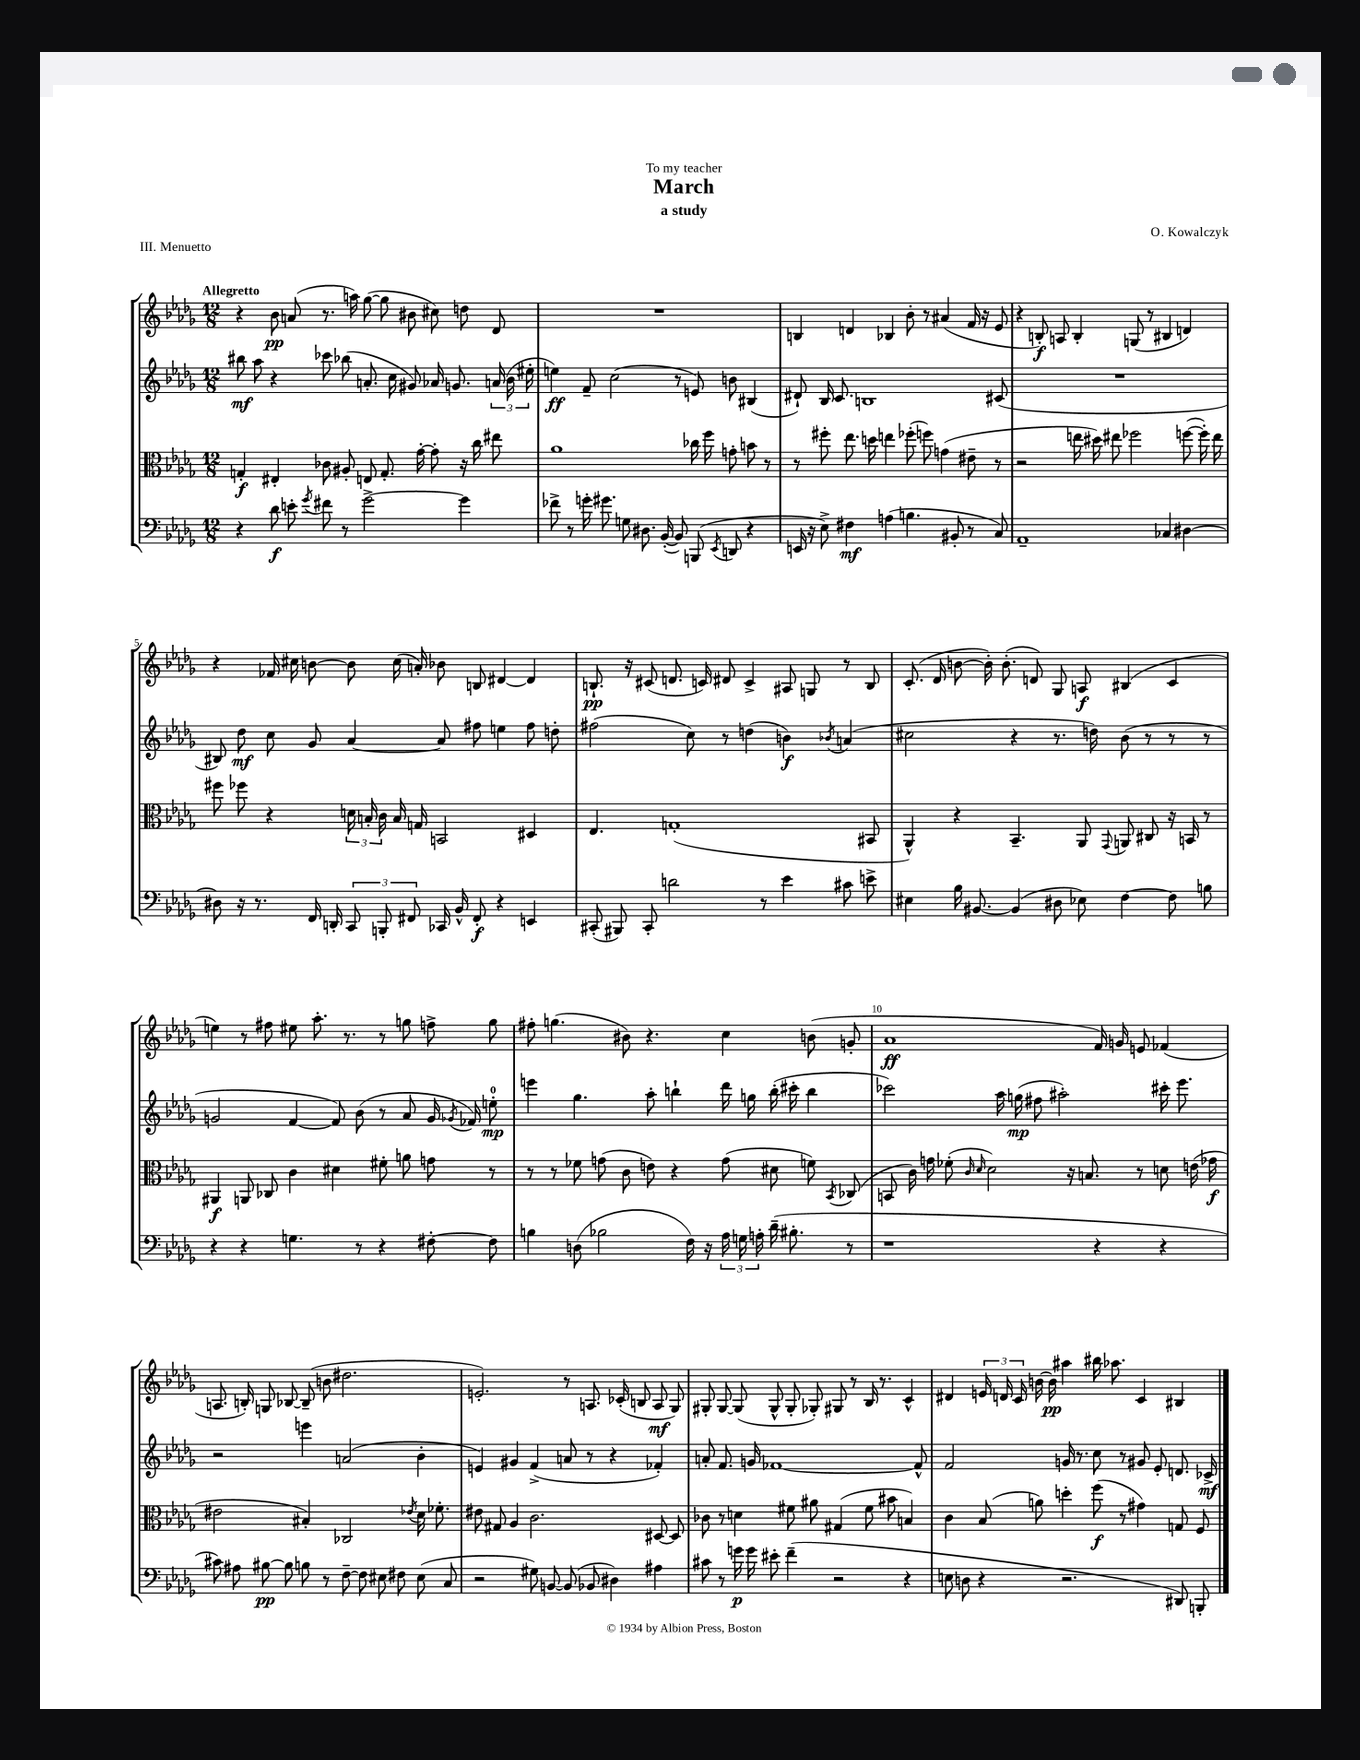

**kern	**kern	**kern	**kern
*staff4	*staff3	*staff2	*staff1
*clefF4	*clefC3	*clefG2	*clefG2
*k[b-e-a-d-g-]	*k[b-e-a-d-g-]	*k[b-e-a-d-g-]	*k[b-e-a-d-g-]
*M12/8	*M12/8	*M12/8	*M12/8
4r	4G'/	8bb#\	4r
.	.	8aa-\	.
8d-\	4E#'/	4r	8b-\
8e'\	.	.	(8a/
8qg-/	.	.	.
8f#\	8c-\	8ccc-\	8.r
8r	8A#'/	(8bb-\	.
.	.	.	16aa\)
[2g-^\	8E/	8.a'/	([8gg-\
.	8.G'/	.	8gg-\]
.	.	16cc\	.
.	.	8g#/)	8b#\
.	[16g-'\	.	.
.	8g-'\]	16a-/	8cc#\)
.	.	8.g/	.
4g-\]	16r	.	8dd\
.	16cc\	.	.
.	8ee#\	(24a/	8d-/
.	.	24b-\	.
.	.	24ee#'\	.
=	=	=	=
8f-^\	1a-	4ee\)	1.r
8r	.	.	.
16g'\	.	8f~/	.
8.g#\	.	.	.
.	.	(2cc\	.
8G\	.	.	.
8.D#\	.	.	.
([16BB-'/	.	.	.
8BB-/])	.	8r	.
(8BBB/	16cc-\	8e/)	.
.	16ff\	.	.
8qEE-/	.	.	.
8DD/	8g'\	8b\	.
4r	8b\	(4B#/	.
.	8r	.	.
=	=	=	=
16EE/	8r	8d#`/)	4B/
16r	.	.	.
8E-^\)	8ff#'\	16B-/	.
.	.	8.c/	.
4F#\	8.ee-\	.	4d/
.	.	1B	.
.	16dd\	.	.
(4A\	4ee\	.	4B-/
4.B\	(8ff-'\	.	8b-'\
.	8ff\)	.	8r
.	(4g\	.	(4a#/
8BB#'/	.	.	.
8r	8e#~\	.	16f/
.	.	.	16r
8C/)	8r	(8c#/	8e-/
=	=	=	=
1AA-~	2r	1.r	4r
.	.	.	8B'/)
.	.	.	8A/
.	16ee\	.	4B'/
.	16dd#\)	.	.
.	8ee#\	.	.
.	2ff-\	.	(8G/
.	.	.	8r
4C-/	.	.	4B#/
[4D#\	([8ff\	.	4d/)
.	16ff'\])	.	.
.	16ee#\	.	.
=	=	=	=
8D#\]	8ff#\	8B#/)	4r
16r	8ff-\	8dd-\	.
8.r	.	.	.
.	4r	8cc\	16f-/
.	.	.	16cc#\
16FF/	.	8g-/	[8b\
16DD'/	.	.	.
12CC/	24d\	[4a-/	8b\]
.	24B'/	.	.
12BBB'/	24c\	.	.
.	16B/	.	(16cc#\
12FF#/	.	.	.
.	16G/	.	16a'/)
16CC-/	2BB/	8a-/]	8b-\
16BB-^^/	.	.	.
8FF#'/	.	8ff#\	8B/
4r	.	4ee\	[4d#/
4EE/	4D#/	8ff#\	4d#/]
.	.	8dd'\	.
=	=	=	=
(8CC#'/	4.E-/	(2ff#\	8.B`/
8BBB#/)	.	.	.
.	.	.	16r
8CC#'/	.	.	(8c#/
2d\	(1G'	.	8.d/
.	.	8cc\)	.
.	.	.	16c/)
.	.	8r	8d#/
.	.	(4dd\	4c^/
8r	.	.	.
4e-\	.	4b\)	8A#/
.	.	.	8G/
.	.	8qb-/	.
8c#\	.	(4a/	8r
8e^\	8BB#/	.	8B/
=	=	=	=
4E#\	4AA-^^/)	2cc#\	(8.c'/
.	.	.	16d-/
16B-\	4r	.	[8b\
[8.BB#/	.	.	.
.	.	.	16b'\])
.	.	.	(8.b'\
(4BB#/]	4.BB-~/	4r	.
.	.	.	8d/)
8D#\	.	8.r	8G-/
8E-\)	8AA-/	.	8A/
.	.	16dd\)	.
.	8qqGG-/	.	.
[4F\	8AA/	(8b-\	(4B#/
.	8C#/	8r	.
8F\]	16r	8r	4c/
.	16BB/	.	.
8B\	8r	8r	.
=	=	=	=
4r	4AA#/	2g/	4ee\)
4r	8AA/	.	8r
.	8C-/	.	8ff#\
4.G\	4c\	[4f/	8ee#\
.	.	.	8.aa-'\
.	4d#\	8f/])	.
.	.	.	8.r
8r	.	(8b-\	.
4r	8f#'\	8r	8r
.	8a\	8a-/	8gg\
[8F#'\	8g\	16g/	8ff^\
.	.	8qg-/	.
.	.	16f-/)	.
8F#\]	8r	8ee'\	8gg\
=	=	=	=
4B\	8r	4eee\	8ff#'\
.	8r	.	(4.gg\
(8D\	8f-\	4.gg-\	.
2B-\	(8g\	.	.
.	8c\	.	8b#\)
.	8e\)	8aa-'\	4.r
.	4r	4bb`\	.
16F\)	.	.	.
16r	.	.	.
24A-\	(8g\	16ddd-\	4cc\
24G\	.	.	.
.	.	16gg\	.
24A'\	.	.	.
(16d-~\	8d#\	(16bb'\	.
8.B#'\	.	16ccc#'\	.
.	8f\)	4bb\	(8b\
.	8qBB-/	.	.
8r	(8C-/	.	8g'/
=	=	=	=
1r	8BB/	2ccc-\)	1a-
.	16c\)	.	.
.	16g\	.	.
.	(8f-'\	.	.
.	16qqc/	.	.
.	16qqd-/	.	.
.	2d-\)	.	.
.	.	16aa-\	.
.	.	(16gg\	.
.	.	8ff#\	.
.	.	2aa#'\)	.
.	16r	.	.
.	8.B/	.	.
4r	.	.	16f/)
.	.	.	16g/
.	8r	.	8e/
4r	8d\	16ccc#'\	(4f-/
.	.	8.eee-\	.
.	(16e\	.	.
.	16g-\	.	.
=	=	=	=
8c#\)	2e#\	2r	8.A/
8A#\	.	.	.
.	.	.	16B'/)
[8B#\	.	.	8G/
8B#\]	.	.	[8B-/
8B\	4B#'/)	4eee\	(8B-~/]
8r	.	.	8b\
[8F~\	2C-/	(2a/	2.dd#\
8F\]	.	.	.
8E#\	.	.	.
8F#\	.	.	.
.	8qe-/	.	.
(8E#\	16d-\	4b-'\	.
.	8.f-'\	.	.
8C/	.	.	.
=	=	=	=
2r	8e#\	4e/)	2.e'/)
.	8G#/	.	.
.	4A-/	4g#/	.
8G#\)	2.c\	(4f^/	.
[8BB/	.	.	.
(8BB/]	.	8a/	8r
8BB-/	.	8r	8.A/
4D#\)	.	4r	.
.	.	.	(16c-'/
.	.	.	8B/
4A#\	[8D#/	4f-'/)	8A/
.	8D#/]	.	8G-/)
=	=	=	=
8c#\	8c-\	8a'/	8G#'/
8r	8r	8.f/	[8G#/
16g\	4d\	.	(8G#/]
16g\	.	16g/	.
8e#'\	.	[1f-	8G#^^/
(4f~\	8f#\	.	8G#'/
.	8a#\	.	8G-'/)
2r	(4G#/	.	8G#/
.	.	.	8r
.	8f#\	.	16B-/
.	.	.	8.r
.	8b#\	.	.
4r	4B/)	.	4c^^/
.	.	8f-^^/]	.
=	=	=	=
8E\	4c\	2f/	4d#/
8D\	.	.	.
4r	(8B-/	.	24e/
.	.	.	24d/
.	.	.	24c/
.	8a\)	.	[16b\
.	.	.	16b\]
2.r	4dd'\	16g/	4aa#\
.	.	8.r	.
.	(8ff\	8cc\	16bb#\
.	.	.	8.aa-\
.	8r	8r	.
.	4g#\)	8g#/	4c/
.	.	8e-'/	.
8DD#/)	8G/	8.d/	4B#/
8BBB'/	8F/	.	.
.	.	16c-^/	.
==	==	==	==
*-	*-	*-	*-
